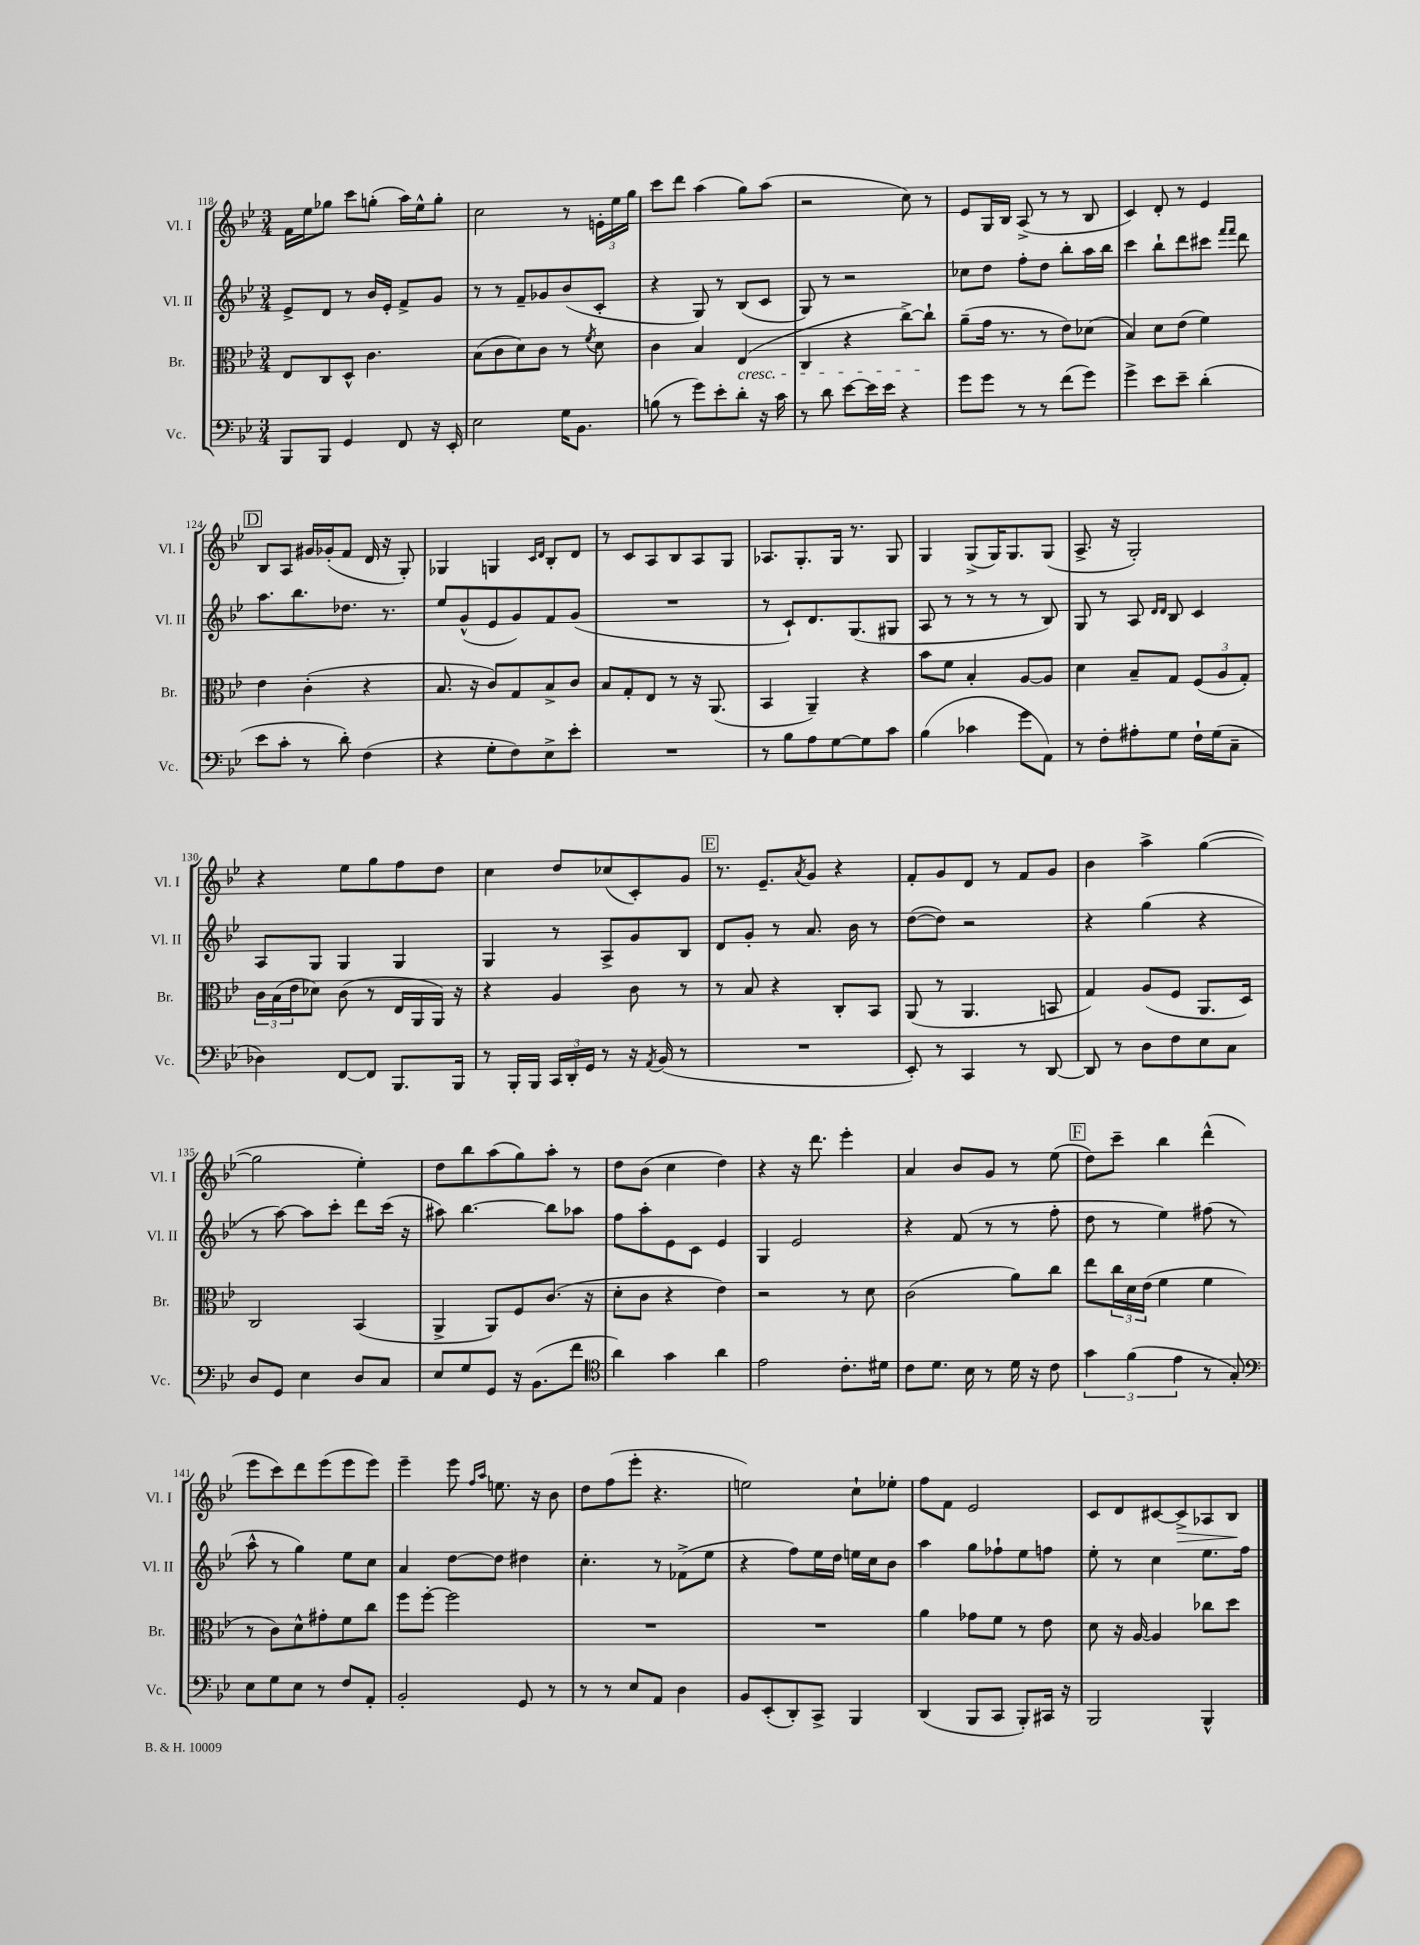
<<
\new StaffGroup <<
\new Staff = "s0" \with { instrumentName = "Vl. I" shortInstrumentName = "Vl. I" } {
    \clef treble \key bes \major \numericTimeSignature \time 3/4
    f'16 ees''16 ges''8 c'''8 g''8-.( a''16) ees''16-^ g''8-. |
    c''2 r8 \tuplet 3/2 { e'16-. ees''16 g''16 } |
    c'''8 d'''8 a''4( g''8) a''8( |
    r2 c''8) r8 |
    ees'8 g16 bes16 a8->( r8 r8 bes8 |
    c'4) d'8-. r8 ees'4 |
    \mark \markup { \box "D" } bes8 a8 gis'16 ges'16-.( f'8 d'16 r16 g8-.) |
    ges4 g4 \grace { c'16 d'16 } bes8-. d'8 |
    r8 c'8 a8 bes8 a8 g8 |
    aes8. g8.-. g16 r8. g8 |
    g4 g8->( g16) g8. g8( |
    a8.-> r16 g2-.) |
    r4 ees''8 g''8 f''8 d''8 |
    c''4 d''8 ces''8( c'8-.) g'8 |
    \mark \markup { \box "E" } r8. ees'8.-- \acciaccatura { a'8 } g'8 r4 |
    f'8-. g'8 d'8 r8 f'8 g'8 |
    bes'4 a''4-> g''4~( |
    g''2 ees''4-.) |
    d''8 bes''8 a''8( g''8) a''8-. r8 |
    d''8 bes'8( c''4 d''4) |
    r4 r16 d'''8. ees'''4-. |
    a'4 bes'8 g'8 r8 ees''8( |
    \mark \markup { \box "F" } d''8) c'''8-- bes''4 d'''4-^( |
    ees'''8 c'''8) d'''8 ees'''8( ees'''8 ees'''8) |
    ees'''4-- ees'''8 \grace { f''16 a''16 } e''8. r16 bes'8 |
    d''8 f''8( ees'''8-. r4. |
    e''2) c''8-! ees''8-. |
    f''8 f'8 ees'2 |
    c'8 d'8 cis'8~ cis'8->\> aes8 bes8\! \bar "|." |
}
\new Staff = "s1" \with { instrumentName = "Vl. II" shortInstrumentName = "Vl. II" } {
    \clef treble \key bes \major \numericTimeSignature \time 3/4
    ees'8-> d'8 r8 bes'16 ees'16-. f'8-> g'8 |
    r8 r8 f'8-- ges'8 bes'8( c'8-. |
    r4 g8) r8 bes8( c'8 |
    g8) r8 r2 |
    ces''8 d''8 f''8-. d''8 bes''8-. a''16 bes''16 |
    c'''4 bes''8-! d'''8 cis'''8 \grace { f'''16 f'''16 } d'''8 |
    \mark \markup { \box "D" } a''8. bes''8. des''8. r8. |
    ees''8 g'8-^( ees'8 g'8) f'8 g'8( |
    R2. |
    r8 c'8-!) d'8. g8.( gis8 |
    a8 r8 r8 r8 r8 bes8) |
    g8 r8 a8 \grace { d'16 d'16 } bes8 c'4 |
    a8 g8 g4 g4 |
    g4 r8 a8-> g'8 bes8 |
    \mark \markup { \box "E" } d'8 g'8-. r8 a'8. bes'16 r8 |
    d''8~( d''8) r2 |
    r4 g''4( r4 |
    r8 a''8~) a''8 c'''8-. d'''8 c'''16( r16 |
    ais''8) bes''4.~ bes''8 aes''8 |
    f''8 a''8-. ees'8 c'8 ees'4 |
    g4 ees'2 |
    r4 f'8( r8 r8 f''8-. |
    \mark \markup { \box "F" } d''8 r8 ees''4) fis''8( r8 |
    a''8-^ r8 g''4) ees''8 c''8 |
    a'4 d''8~ d''8 dis''4 |
    c''4.-. r8 fes'8->( ees''8 |
    r4 f''8) ees''16 d''16 e''16 c''16 bes'8 |
    a''4 g''8 fes''8-! ees''8 f''8 |
    ees''8-. r8 c''4 ees''8. f''16 \bar "|." |
}
\new Staff = "s2" \with { instrumentName = "Br." shortInstrumentName = "Br." } {
    \clef alto \key bes \major \numericTimeSignature \time 3/4
    ees8 c8 d8-^ c'4. |
    bes8( c'8 d'8) c'8 r8 \acciaccatura { f'8 } d'8 |
    c'4 bes4 ees4\cresc( |
    c4 r4 c''8~->) c''8-!\! |
    a'8--( g'16 r8. r8 ees'8) des'8( |
    bes4) d'8 ees'8( f'4) |
    \mark \markup { \box "D" } ees'4 c'4-.( r4 |
    bes8. r16 c'8) g8 bes8-> c'8 |
    bes8 g8-. ees8 r8 r16 a,8.( |
    bes,4 a,4--) r4 |
    bes'8 f'8 bes4-. a8~ a8 |
    d'4 bes8-- g8 \tuplet 3/2 { f8( a8 g8-.) } |
    \tuplet 3/2 { c'16 bes16( ees'16 } des'8) c'8( r8 ees16 a,16 a,16) r16 |
    r4 a4 c'8 r8 |
    \mark \markup { \box "E" } r8 bes8 r4 c8-. bes,8 |
    a,8( r8 a,4. b,8 |
    g4) a8( f8 a,8. d16) |
    c2 bes,4( |
    a,4-> a,8) f8 c'8.( r16 |
    d'8-. c'8 r4 ees'4) |
    r2 r8 d'8 |
    c'2( a'8) c''8 |
    \mark \markup { \box "F" } ees''8 \tuplet 3/2 { c''16 d'16 ees'16( } f'4 f'4 |
    r8 c'8) d'8-^ gis'8-. f'8 c''8 |
    f''8 f''8~-. f''2 |
    R2. |
    R2. |
    a'4 ges'8 f'8 r8 ees'8 |
    d'8 r16 a16~ a4 ces''8 d''8 \bar "|." |
}
\new Staff = "s3" \with { instrumentName = "Vc." shortInstrumentName = "Vc." } {
    \clef bass \key bes \major \numericTimeSignature \time 3/4
    bes,,8 bes,,8 g,4 f,8 r16 ees,16-. |
    ees2 g16 bes,8. |
    b8( r8 g'8) ees'8-. d'8-. r16 c'16 |
    r8 d'8 ees'8~ ees'16 ees'16 r4 |
    g'8 g'8 r8 r8 f'8( g'8) |
    g'4-> ees'8 ees'8-- d'4-.( |
    \mark \markup { \box "D" } ees'8 c'8-. r8 d'8-.) f4( |
    r4 g8-. f8) ees8-> ees'8-. |
    R2. |
    r8 bes8 a8 g8~ g8 c'8 |
    bes4( ces'4 g'8 a,8) |
    r8 f8-. ais8-. g8 f16-! g16( c8-- |
    des4) f,8~ f,8 bes,,8. bes,,16 |
    r8 bes,,16-. bes,,16 \tuplet 3/2 { c,16 d,16-. g,16 } r8 r16 \acciaccatura { a,8 } bes,16( r8 |
    \mark \markup { \box "E" } R2. |
    ees,8-.) r8 c,4 r8 d,8~ |
    d,8 r8 d8 f8 ees8 c8 |
    d8 g,8 ees4 d8 c8 |
    ees8 g8 g,8 r16 bes,8.( f'8 |
    \clef tenor a'4) g'4 a'4 |
    ees'2 c'8.-. dis'16 |
    c'8 d'8. bes16 r8 d'16 r16 c'8 |
    \mark \markup { \box "F" } \tuplet 3/2 { g'4 f'4( ees'4 } r8 g8-.) |
    \clef bass ees8 g8 ees8 r8 f8 a,8-. |
    bes,2-. g,8 r8 |
    r8 r8 ees8 a,8 d4 |
    bes,8 ees,8-.( d,8-.) c,8-> bes,,4 |
    d,4( bes,,8 c,8 bes,,8-.) cis,16 r16 |
    bes,,2 bes,,4-^ \bar "|." |
}
>>
>>
\layout { \context { \Score currentBarNumber = #118 } }
